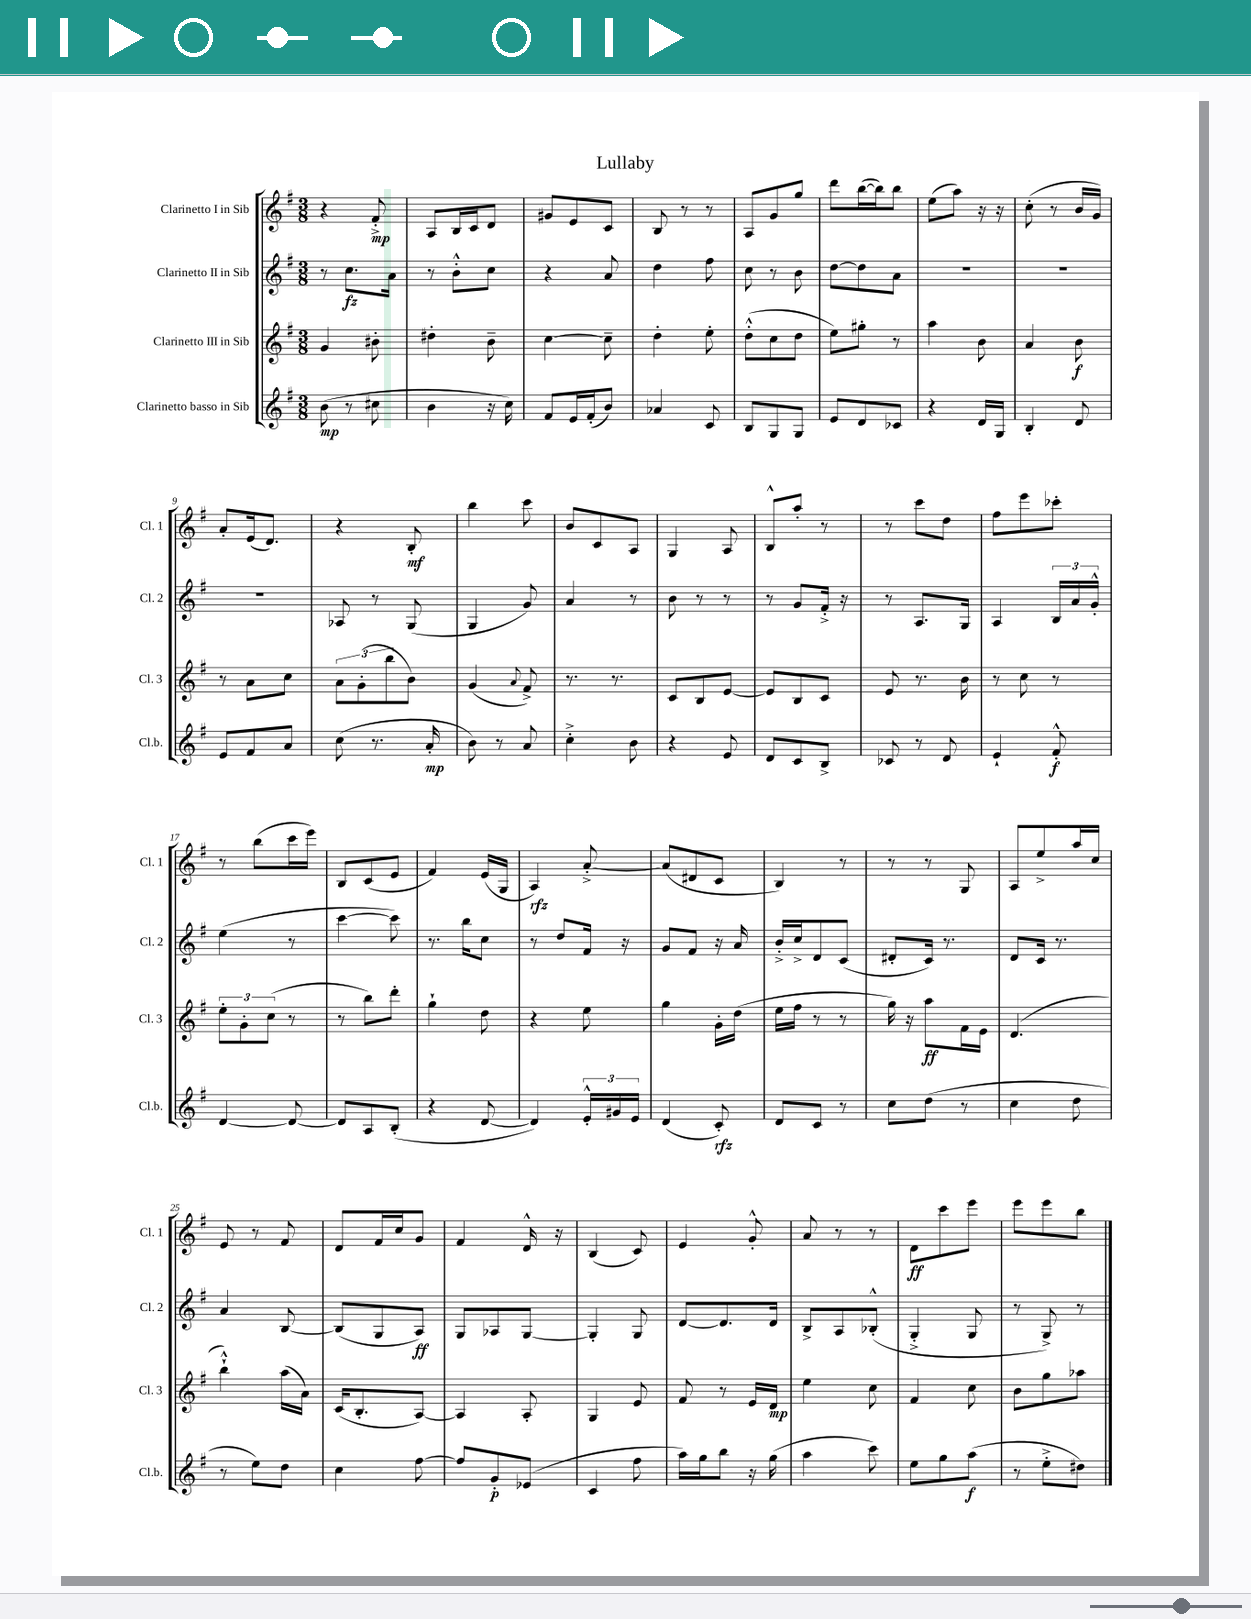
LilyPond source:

\header { title = "Lullaby" }
<<
\new StaffGroup <<
\new Staff = "s0" \with { instrumentName = "Clarinetto I in Sib" shortInstrumentName = "Cl. 1" } {
    \clef treble \key g \major \numericTimeSignature \time 3/8
    r4 fis'8-.->\mp |
    a8 b16 c'16 d'8 |
    gis'8 e'8 c'8 |
    b8 r8 r8 |
    a8 g'8 g''8 |
    d'''8 b''16~( b''16) b''8 |
    e''8( a''8) r16 r16 |
    c''8-.( r8 b'16 g'16) |
    a'8-. e'16( d'8.) |
    r4 b8-.\mf |
    b''4 c'''8 |
    b'8 c'8 a8 |
    g4 a8 |
    b8-^ a''8-. r8 |
    r8 c'''8 d''8 |
    fis''8 e'''8 ces'''8-. |
    r8 b''8( c'''16 e'''16) |
    b8 c'8( e'8 |
    fis'4) e'16( g16 |
    a4\rfz) a'8~-.-> |
    a'8( dis'8 c'8 |
    b4) r8 |
    r8 r8 g8 |
    a8 e''8-> a''16 c''16 |
    e'8 r8 fis'8 |
    d'8 fis'16 c''16 g'8 |
    fis'4 d'16-^ r16 |
    b4( c'8) |
    e'4 g'8-.-^ |
    a'8 r8 r8 |
    d'8\ff c'''8 e'''8 |
    e'''8 e'''8 b''8 \bar "|." |
}
\new Staff = "s1" \with { instrumentName = "Clarinetto II in Sib" shortInstrumentName = "Cl. 2" } {
    \clef treble \key g \major \numericTimeSignature \time 3/8
    r8 c''8.\fz a'16 |
    r8 b'8-.-^ c''8 |
    r4 a'8 |
    d''4 fis''8 |
    c''8 r8 b'8 |
    d''8~ d''8 a'8 |
    R4. |
    R4. |
    R4. |
    aes8 r8 g8( |
    g4 g'8) |
    a'4 r8 |
    b'8 r8 r8 |
    r8 g'8 fis'16-.-> r16 |
    r8 a8. g16 |
    a4 \tuplet 3/2 { b16 a'16 g'16-.-^ } |
    e''4( r8 |
    c'''4~ c'''8) |
    r8. b''16 c''8 |
    r8 d''8 fis'16 r16 |
    g'8 fis'8 r16 a'16 |
    b'16-.-> c''16-> d'8 c'8( |
    dis'8-. c'16) r8. |
    d'8 c'16 r8. |
    a'4 b8~ |
    b8( g8 a8\ff) |
    g8 aes8 g8~ |
    g4-. g8 |
    d'8~ d'8. d'16 |
    b8-> a8 bes8-.-^( |
    g4-.-> g8 |
    r8 g8->) r8 \bar "|." |
}
\new Staff = "s2" \with { instrumentName = "Clarinetto III in Sib" shortInstrumentName = "Cl. 3" } {
    \clef treble \key g \major \numericTimeSignature \time 3/8
    g'4 bis'8-. |
    dis''4-. b'8-- |
    c''4~ c''8-- |
    d''4-. e''8-. |
    d''8-.-^( c''8 d''8 |
    e''8) gis''8-. r8 |
    a''4 b'8 |
    a'4 b'8\f |
    r8 a'8 c''8 |
    \tuplet 3/2 { a'8 g'8-.( b''8 } b'8) |
    g'4( \appoggiatura { a'8 } fis'8->) |
    r8. r8. |
    c'8 b8 e'8~ |
    e'8 b8 c'8 |
    e'8 r8. b'16 |
    r8 c''8 r8 |
    \tuplet 3/2 { e''8-. g'8-. c''8( } r8 |
    r8 b''8) d'''8-. |
    g''4-! d''8 |
    r4 e''8 |
    g''4 g'16-. d''16( |
    e''16 fis''16 r8 r8 |
    g''16) r16 a''8\ff fis'16 e'16 |
    d'4.( |
    b''4-!-^) a''16( a'16) |
    c'16( b8.-. a8~) |
    a4 a8-. |
    g4 e'8 |
    fis'8 r8 e'16 d'16\mp |
    e''4 c''8 |
    fis'4 c''8 |
    b'8 g''8 aes''8 \bar "|." |
}
\new Staff = "s3" \with { instrumentName = "Clarinetto basso in Sib" shortInstrumentName = "Cl.b." } {
    \clef treble \key g \major \numericTimeSignature \time 3/8
    b'8\mp( r8 cis''8 |
    b'4 r16 c''16) |
    fis'8 e'16 fis'16-.( b'8) |
    aes'4 c'8 |
    b8 g8 g8 |
    e'8 d'8 ces'8 |
    r4 d'16 g16 |
    b4-. d'8 |
    e'8 fis'8 a'8 |
    c''8( r8. a'16-.\mp |
    b'8) r8 a'8 |
    c''4-.-> b'8 |
    r4 e'8 |
    d'8 c'8 b8-> |
    ces'8 r8 d'8 |
    e'4-! fis'8-.-^\f |
    d'4~ d'8~ |
    d'8 a8 b8-.( |
    r4 d'8~ |
    d'4) \tuplet 3/2 { e'16-.-^ gis'16 e'16 } |
    d'4( c'8-.\rfz) |
    d'8 c'8 r8 |
    c''8 d''8( r8 |
    c''4 d''8 |
    r8 e''8) d''8 |
    c''4 fis''8~ |
    fis''8 g'8-.\p ees'8( |
    c'4 fis''8 |
    a''16) g''16 b''8 r16 g''16( |
    a''4 c'''8) |
    e''8 g''8 a''8\f( |
    r8 e''8-.-> dis''8) \bar "|." |
}
>>
>>
